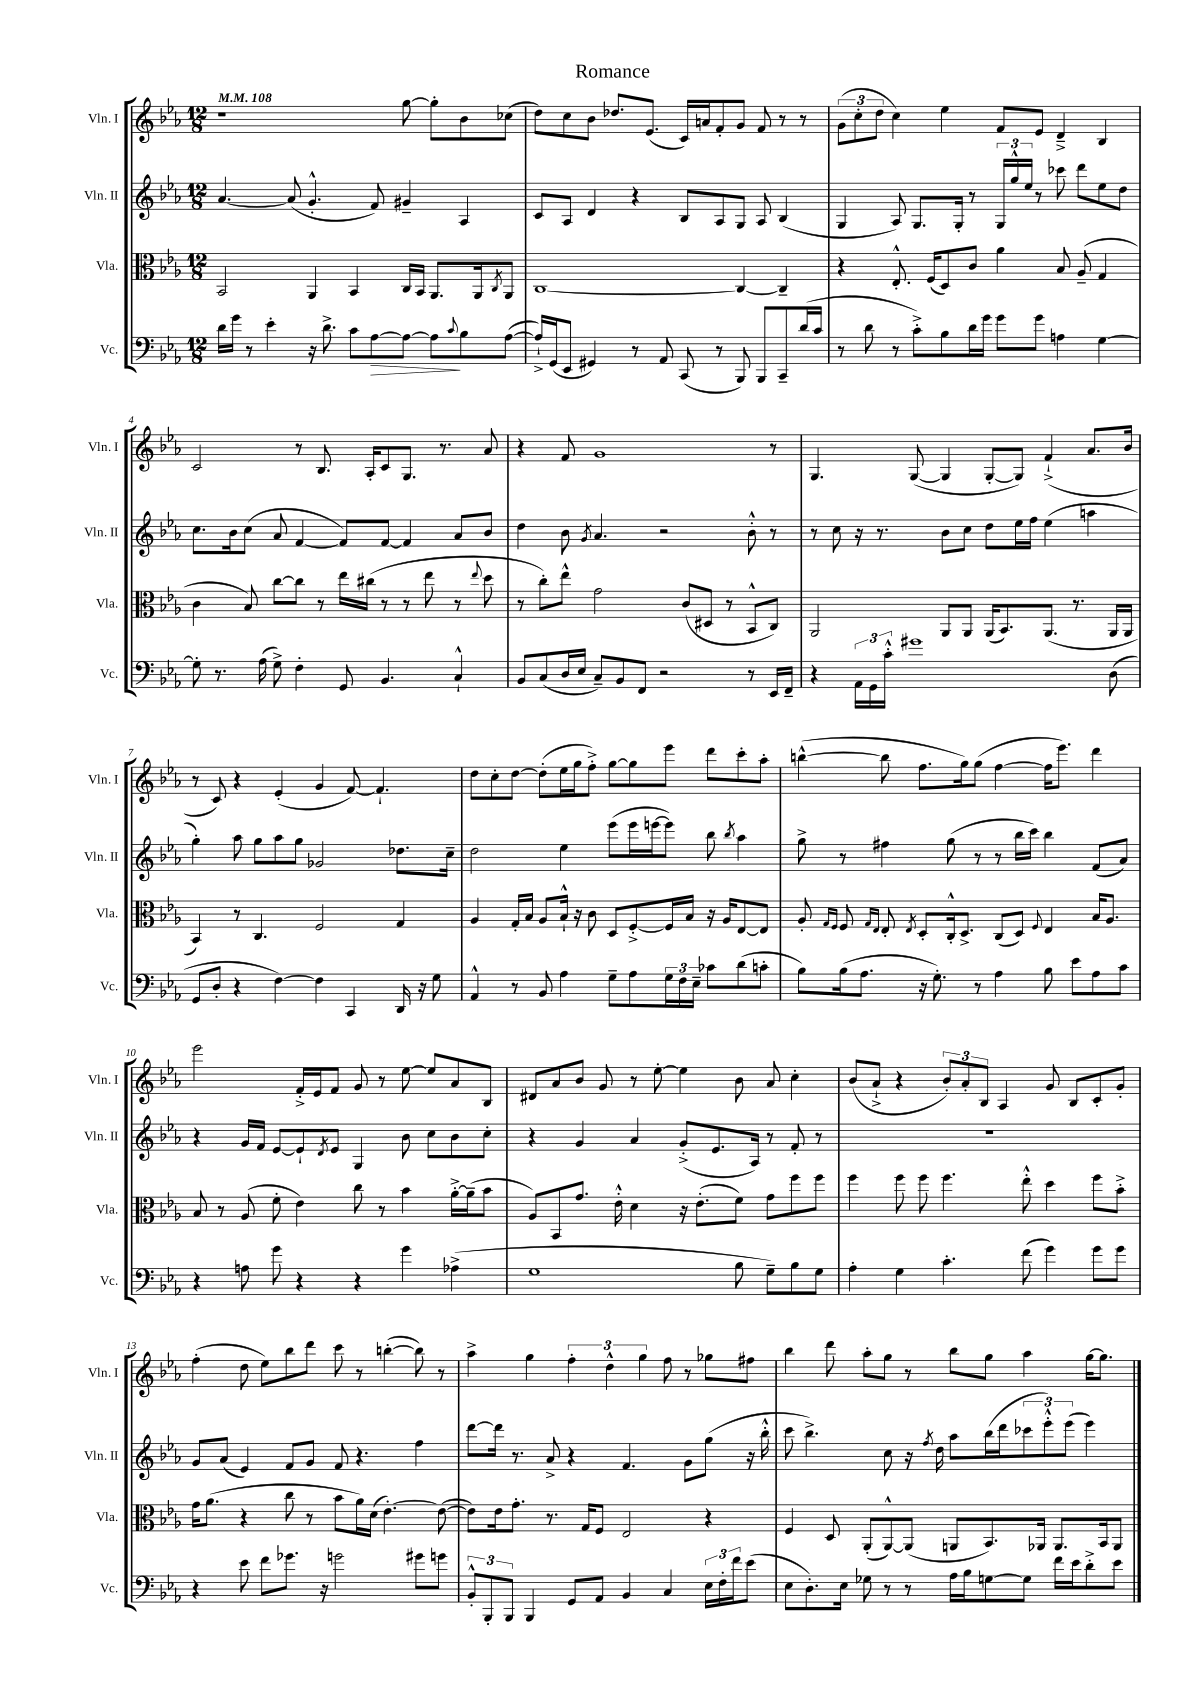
\header { title = "Romance" }
<<
\new StaffGroup <<
\new Staff = "s0" \with { instrumentName = "Vln. I" shortInstrumentName = "Vln. I" } {
    \clef treble \key ees \major \numericTimeSignature \time 12/8 \tempo 4 = 108
    r1 g''8~ g''8-. bes'8 ces''8( |
    d''8) c''8 bes'8 des''8. ees'8.( c'16) a'16 f'8-. g'8 f'8 r8 r8 |
    \tuplet 3/2 { g'8( c''8-. d''8 } c''4) ees''4 f'8 ees'8 d'4---> bes4 |
    c'2 r8 bes8. aes16-. c'8 g8. r8. aes'8 |
    r4 f'8 g'1 r8 |
    g4. g8~( g4 g8~-. g8) f'4-!->( aes'8. bes'16 |
    r8 c'8) r4 ees'4-.( g'4 f'8~) f'4.-! |
    d''8 c''8-. d''8~ d''8-.( ees''16 g''16 f''8-.->) g''8~ g''8 ees'''8 d'''8 c'''8-. aes''8-. |
    b''4~-^( b''8 f''8. g''16) g''8( f''4~ f''16 ees'''8.) d'''4 |
    ees'''2 f'16-.-> ees'16 f'8 g'8 r8 ees''8~ ees''8 aes'8 bes8 |
    dis'8 aes'8 bes'8 g'8 r8 ees''8~-. ees''4 bes'8 aes'8 c''4-. |
    bes'8( aes'8-!-> r4 \tuplet 3/2 { bes'8-.) aes'8-. bes8 } aes4 g'8 bes8 c'8-. g'8-. |
    f''4-.( d''8 ees''8) bes''8 d'''8 c'''8 r8 b''4~-.( b''8) r8 |
    aes''4-> g''4 \tuplet 3/2 { f''4-. d''4-^ g''4 } f''8 r8 ges''8 fis''8 |
    bes''4 d'''8 aes''8-. g''8 r8 bes''8 g''8 aes''4 g''16~ g''8. \bar "|." |
}
\new Staff = "s1" \with { instrumentName = "Vln. II" shortInstrumentName = "Vln. II" } {
    \clef treble \key ees \major \numericTimeSignature \time 12/8
    aes'4.~ aes'8( g'4.-.-^ f'8) gis'4-- aes4 |
    c'8 aes8 d'4 r4 bes8 aes8 g8 aes8 bes4( |
    g4 aes8) g8. g16-. r8 \tuplet 3/2 { g16 g''16-^ ees''16 } r8 ces'''8 d'''8 ees''8 d''8 |
    c''8. bes'16 c''8( aes'8 f'4~ f'8) f'8~ f'4 aes'8 bes'8 |
    d''4 bes'8 \acciaccatura { g'8 } aes'4. r2 bes'8-.-^ r8 |
    r8 c''8 r16 r8. bes'8 c''8 d''8 ees''16 f''16 ees''4( a''4 |
    g''4-.) aes''8 g''8 aes''8 g''8 ges'2 des''8. c''16-- |
    d''2 ees''4 ees'''8( ees'''16 e'''16~ e'''8) bes''8 \acciaccatura { bes''8 } aes''4 |
    g''8-> r8 fis''4 g''8( r8 r8 bes''16 c'''16) bes''4 f'8( aes'8) |
    r4 g'16 f'16 ees'8~ ees'8-! \acciaccatura { d'8 } ees'8 g4 bes'8 c''8 bes'8 c''8-. |
    r4 g'4 aes'4 g'8-.->( ees'8. aes16) r8 f'8-. r8 |
    R1. |
    g'8 aes'8( ees'4) f'8 g'8 f'8 r4. f''4 |
    d'''8~ d'''16 r8. aes'8-> r4 f'4. g'8 g''8( r16 bes''16-.-^ |
    c'''8 bes''4.->) c''8 r16 \acciaccatura { f''8 } d''16 aes''8 bes''16( d'''16 \tuplet 3/2 { ces'''8 ees'''8-.-^) ees'''8( } ees'''4) \bar "|." |
}
\new Staff = "s2" \with { instrumentName = "Vla." shortInstrumentName = "Vla." } {
    \clef alto \key ees \major \numericTimeSignature \time 12/8
    bes,2 aes,4 bes,4 c16 bes,16 aes,8. aes,16 \acciaccatura { c8 } aes,8 |
    c1~ c4~ c4-- |
    r4 ees8.-.-^ f16( d8) c'8 aes'4 bes8 aes8--( g4 |
    c'4 bes8) c''8~ c''8 r8 ees''16 cis''16( r8 r8 ees''8 r8 \appoggiatura { ees''8 } d''8 |
    r8 c''8-.) ees''8-^ g'2 c'8( dis8 r8 bes,8-^ c8) |
    aes,2 aes,8 aes,8 aes,16( bes,8.) aes,8.( r8. aes,16 aes,16 |
    bes,4) r8 c4. f2 g4 |
    aes4 g16-. bes16 aes8 bes16-!-^ r16 c'8 d8 f8~-.-> f16 bes16 r16 aes16 ees8~ ees8 |
    aes8-. \grace { g16 f16 } f8 \grace { g16 ees16 } ees8-. \acciaccatura { ees8 } d8-. c16-.-^ d8.-> c8( d8) \appoggiatura { f8 } ees4 bes16 aes8. |
    bes8 r8 aes8( f'8-. ees'4) c''8 r8 bes'4 aes'16~-.-> aes'16--( bes'8 |
    aes8) bes,8 g'8. ees'16-.-^ d'4 r16 ees'8.-.( f'8) g'8 f''8 f''8 |
    f''4 f''8 f''8 f''4. ees''8-.-^ d''4 f''8 bes'8-.-> |
    g'16 aes'8.( r4 c''8 r8 bes'8 aes'16) d'16( ees'4.~-.) ees'8~( |
    ees'8) ees'16 g'8.-. r8. g16 f8 ees2 r4 |
    f4 d8 aes,8-.( aes,8~-^) aes,8( a,8 bes,8.) aes,16 aes,8. bes,16 aes,8 \bar "|." |
}
\new Staff = "s3" \with { instrumentName = "Vc." shortInstrumentName = "Vc." } {
    \clef bass \key ees \major \numericTimeSignature \time 12/8
    d'16 g'16 r8 ees'4-. r16 d'8.-> c'8 aes8~\> aes8~ aes8\! \appoggiatura { c'8 } bes8 aes8~( |
    aes16-!->) g,16( ees,8 gis,4) r8 aes,8 c,8( r8 bes,,8) bes,,8 c,8-- d'16( c'16 |
    r8 d'8 r8 c'8-.->) bes8 d'16 g'16 g'8 g'8 a4 g4~ |
    g8-. r8. aes16( g8->) f4-. g,8 bes,4. c4-!-^ |
    bes,8 c8( d16 ees16 c8--) bes,8 f,8 r2 r8 ees,16 f,16-- |
    r4 \tuplet 3/2 { aes,16 g,16 c'16-.-^ } gis'1 d8( |
    g,8 d8-. r4 f4~) f4 c,4 d,16 r16 g8 |
    aes,4-^ r8 bes,8 aes4 g8-- aes8 \tuplet 3/2 { g16 f16 ees16-- } ces'8 d'8( c'8-. |
    bes8) bes16( aes8. r16 g8.-.) r8 aes4 bes8 ees'8 aes8 c'8 |
    r4 a8 g'8 r4 r4 g'4 aes4->( |
    g1 bes8 g8--) bes8 g8 |
    aes4-. g4 c'4.-. f'8( g'4) g'8 g'8 |
    r4 ees'8 f'8 ges'8. r16 g'2 gis'8 g'8 |
    \tuplet 3/2 { bes,8-.-^ bes,,8-. bes,,8 } bes,,4 g,8 aes,8 bes,4 c4 \tuplet 3/2 { ees16 f16-. f'16 } ees'8( |
    ees8 d8.-.) ees16 ges8 r8 r8 aes16 bes16 g8~ g8 f'16 ees'16 d'8-.-> ees'8 \bar "|." |
}
>>
>>
